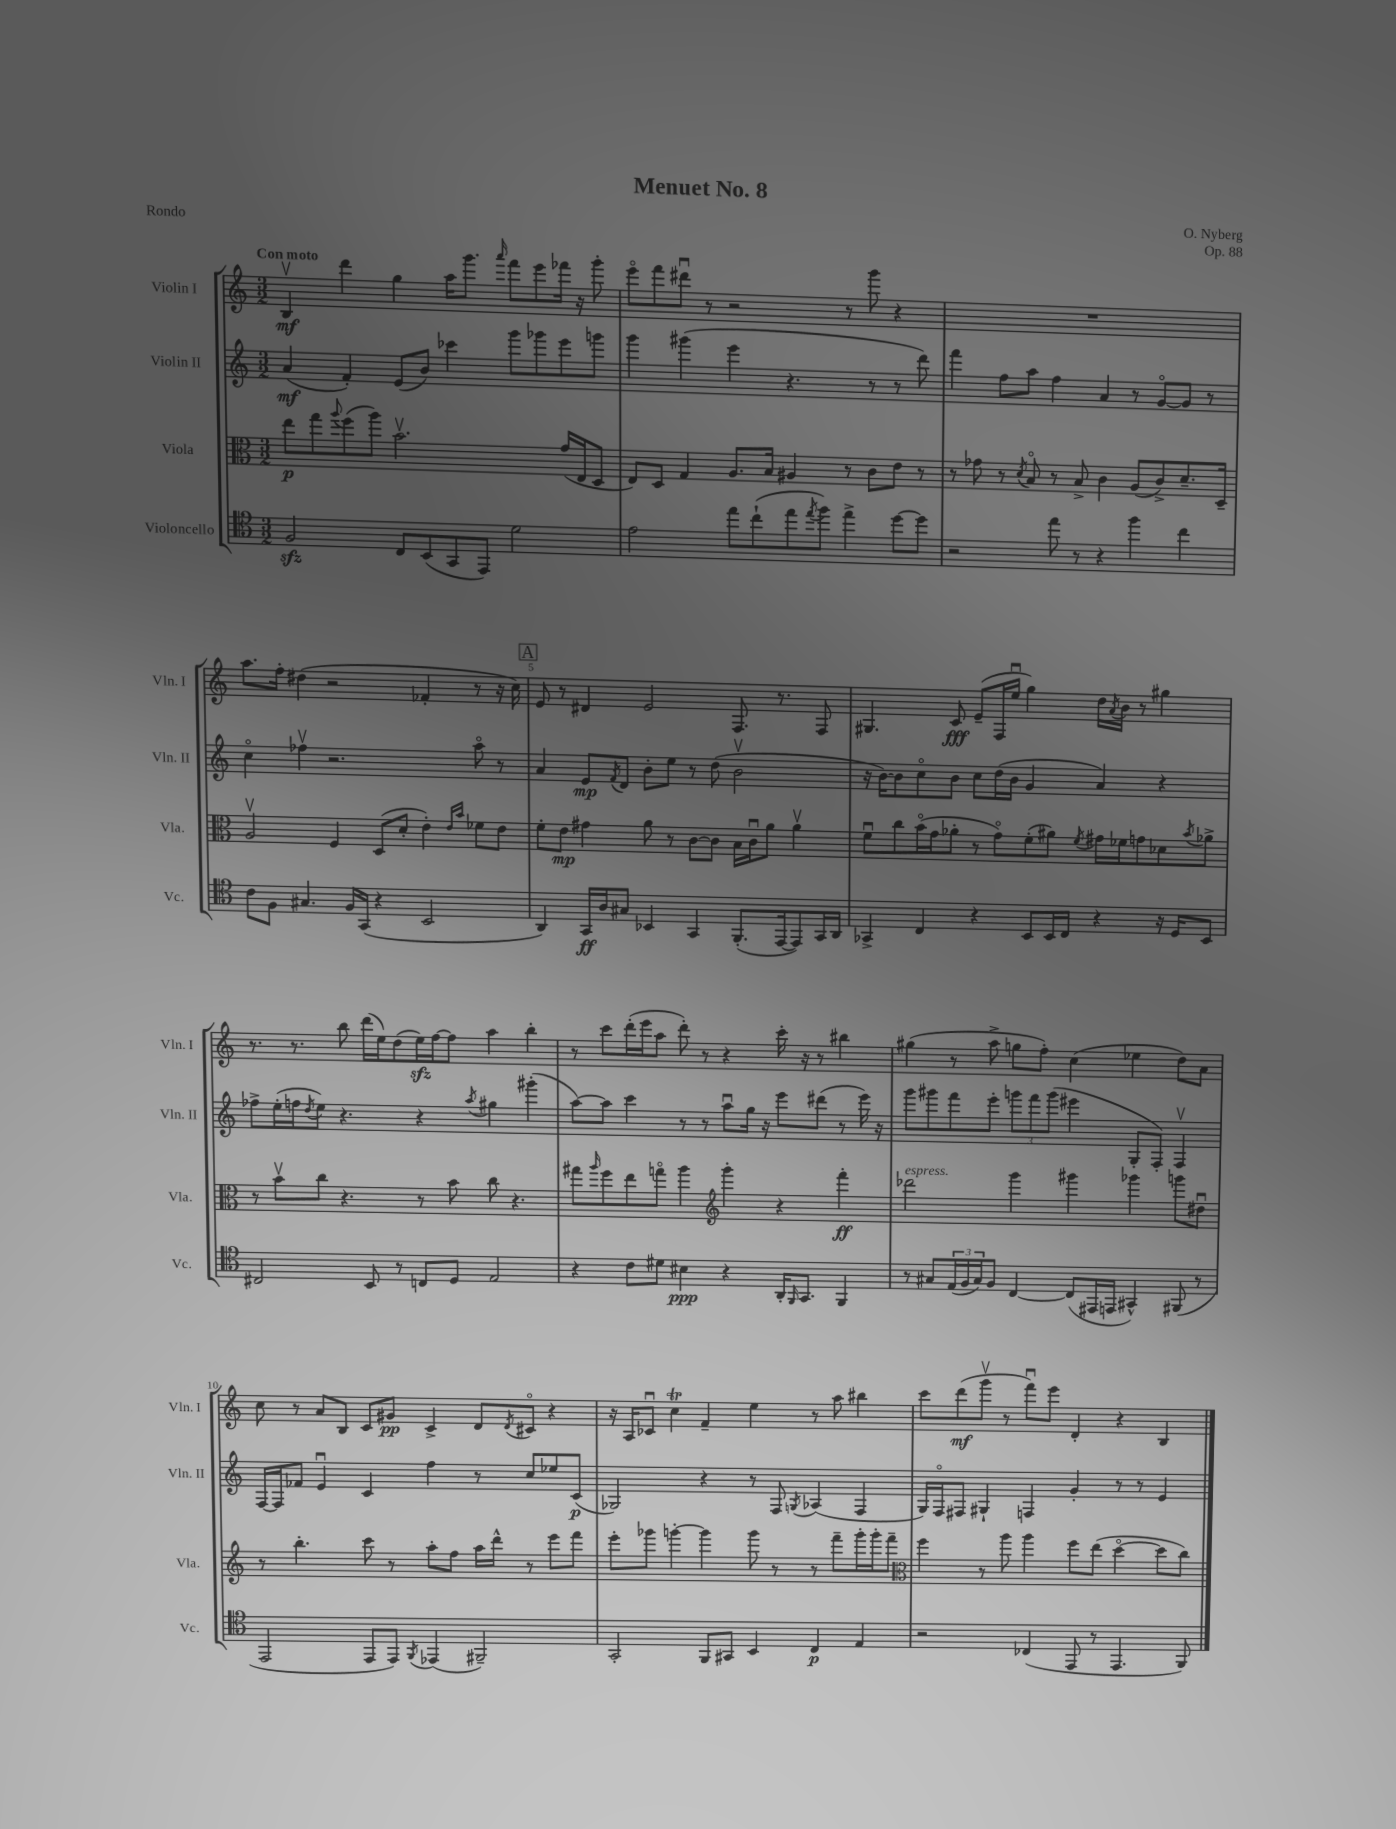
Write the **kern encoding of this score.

**kern	**kern	**kern	**kern
*staff4	*staff3	*staff2	*staff1
*clefC4	*clefC3	*clefG2	*clefG2
*k[]	*k[]	*k[]	*k[]
*M3/2	*M3/2	*M3/2	*M3/2
2F	8ee	(4a	4Bv
.	8gg	.	.
.	8qqaa	.	.
.	(8ff	4f')	4ddd
.	8aa)	.	.
8C	2.bv	(8e	4gg
(8BB	.	8b)	.
8GG	.	4ccc-	16aa
.	.	.	8.ggg
8EE)	.	.	.
.	.	.	16qqaaa
2d	.	8ggg	8fff
.	.	8ggg-	8eee
.	(16g	8eee	16fff-
.	16E	.	16r
.	8D	8ggg	8ggg'
=	=	=	=
2e	8E)	4ggg	8eeeo
.	8D	.	8fff
.	4G	(4ggg#	8ddd#u
.	.	.	8r
8ee	8.A	4eee	2r
(8cc`	.	.	.
.	16B	.	.
8ee	4A#	4.r	.
8qee	.	.	.
8ff)	.	.	.
4ee^	8r	.	8r
.	8c	8r	8ggg
[8dd	8e	8r	4r
8dd]	8r	8ddd)	.
=	=	=	=
2r	8r	4fff	1.r
.	8g-	.	.
.	8r	8ff	.
.	8qd	.	.
.	8Bo	8aa	.
8ee	8r	4ff	.
8r	8B^	.	.
4r	4c	4a	.
4ff	(8A	8r	.
.	8c^)	[8go	.
4cc	8.d~	8g]	.
.	.	8r	.
.	16D~	.	.
=	=	=	=
8c	2Av	4cco	8.aa
8F	.	.	.
.	.	.	16ff'
4.G#	.	4ff-v	(4dd#
.	4F	2.r	2r
16F	.	.	.
(16GG	.	.	.
4r	(8D	.	.
.	8d'	.	.
2BB	4e')	.	4f-'
.	16qqe	.	.
.	16qqb	.	.
.	8f-	8aao	8r
.	8e	8r	16r
.	.	.	16cc)
=	=	=	=
4AA)	8f'	4a	8e
.	8e	.	8r
16GG	4g#	8e	4d#
16A	.	.	.
.	.	8qf	.
8G#	.	8d	.
4BB-	8a	8b'	2e
.	8r	8ee	.
4GG	[8c	8r	.
.	8c]	(8dd	.
(8.FF'	16B	2bv	8.F
.	16cu	.	.
.	8a	.	.
[16EE	.	.	8.r
8EE])	4av	.	.
16GG	.	.	8F
16AA	.	.	.
=	=	=	=
4GG-^	8fu	16r	4.G#
.	.	[16b)	.
.	8cc	8b]	.
4C	(16bo	8cco	.
.	16g	.	.
.	8a-'	8b	8c
4r	8r	8cc	(8e~
.	8go)	(16dd	16F
.	.	16b	16eeu
8BB	(8f'	4g	4gg)
16BB	8a#)	.	.
16C	.	.	.
.	8qf	.	.
4r	16g#	4a)	16dd
.	.	.	8qa
.	16f-	.	16b
.	8g	.	8r
16r	8d-	4r	4gg#
16D	.	.	.
.	8qb	.	.
8BB	8a-^	.	.
=	=	=	=
2C#	8r	8ff-^	8.r
.	8bv	(16ee'	.
.	.	16ff	8.r
.	.	8qdd	.
.	8cc	8ee)	.
.	4.r	4.r	8bb
8BB	.	.	(16ddd
.	.	.	16ee)
8r	.	.	(8dd
8C	8r	4r	16ee)
.	.	.	[16ff
8D	8b	.	8ff]
.	.	8qaa	.
2E	8cc	4gg#	4aa
.	4.r	.	.
.	.	(4ggg#'	4bb'
=	=	=	=
4r	8gg#	[8aa)	8r
.	16qqaa	.	.
.	8ff	8aa]	8ccc
8c	8ee	4ccc	(16ddd'
.	.	.	16eee
8d#	8ggo	.	8aa
4B#	4aa	8r	8ddd')
.	.	8r	8r
*	*clefG2	*	*
4r	4ggg'	8aau	4r
.	.	16gg	.
.	.	16r	.
16AA'	4r	8eee	16ccc'
16qqFF	.	.	.
8.GG	.	.	16r
.	.	(8ddd#	8r
4FF	4fff'	8r	4bb#
.	.	16eee)	.
.	.	16r	.
=	=	=	=
8r	2ddd-	8ggg	(4gg#
8G#	.	8ggg#	.
(24E	.	8fff	8r
24F	.	.	.
24G#)	.	.	.
8F	.	8eee'	8aa^
[4C	4ggg	12ggg	8gg
.	.	12fff	.
.	.	.	8ff')
.	.	(12ggg	.
(8C]	4ggg#	4eee#	(4cc
16EE#	.	.	.
16EE	.	.	.
4GG#^^)	4ggg-	8G'	4ee-
.	.	8F')	.
(8FF#	8ggg	4Fv	8dd)
8r	8dd#u	.	8a
=	=	=	=
2EE	8r	[16F	8cc
.	.	16F]	.
.	4.bb'	8f-	8r
.	.	4eu	8a
.	.	.	8B
8EE	8ccc	4c	8c
8EE)	8r	.	8g#
8qFF	.	.	.
(4EE-	8aa'	4ff	4c^
.	8ff	.	.
2FF#~)	16aa	8r	8d
.	16ddd^^	.	.
.	.	.	8qd
.	8r	8cc	8c#o
.	8eee	8ee-	4r
.	8fff	(8c	.
=	=	=	=
2GG'	8eee'	2G-)	16r
.	.	.	16A
.	8ggg-	.	8c-u
.	[4ggg'	.	4cc
8FF	4ggg]	4r	4f~
8GG#	.	.	.
4BB	8ggg	8r	4ee
.	8r	8F	.
.	.	8qG	.
4C	8r	(4A-	8r
.	8fff~	.	8aa
4E	16ggg'	4F	4bb#
.	16ggg'	.	.
.	8fff~	.	.
=	=	=	=
*	*clefC3	*	*
2r	4ff	16G)	8ccc
.	.	16Fo	.
.	.	8F#	(8ddd
.	8r	4G#`	8gggv
.	8aa	.	8r
(4C-	4aa	4F	8fffu)
.	.	.	8eee
8EE	8ff	4g'	4d'
8r	(8ee	.	.
4.EE	[4ddo	8r	4r
.	.	8r	.
.	8dd]	4e	4B
8FF)	8cc)	.	.
==	==	==	==
*-	*-	*-	*-
